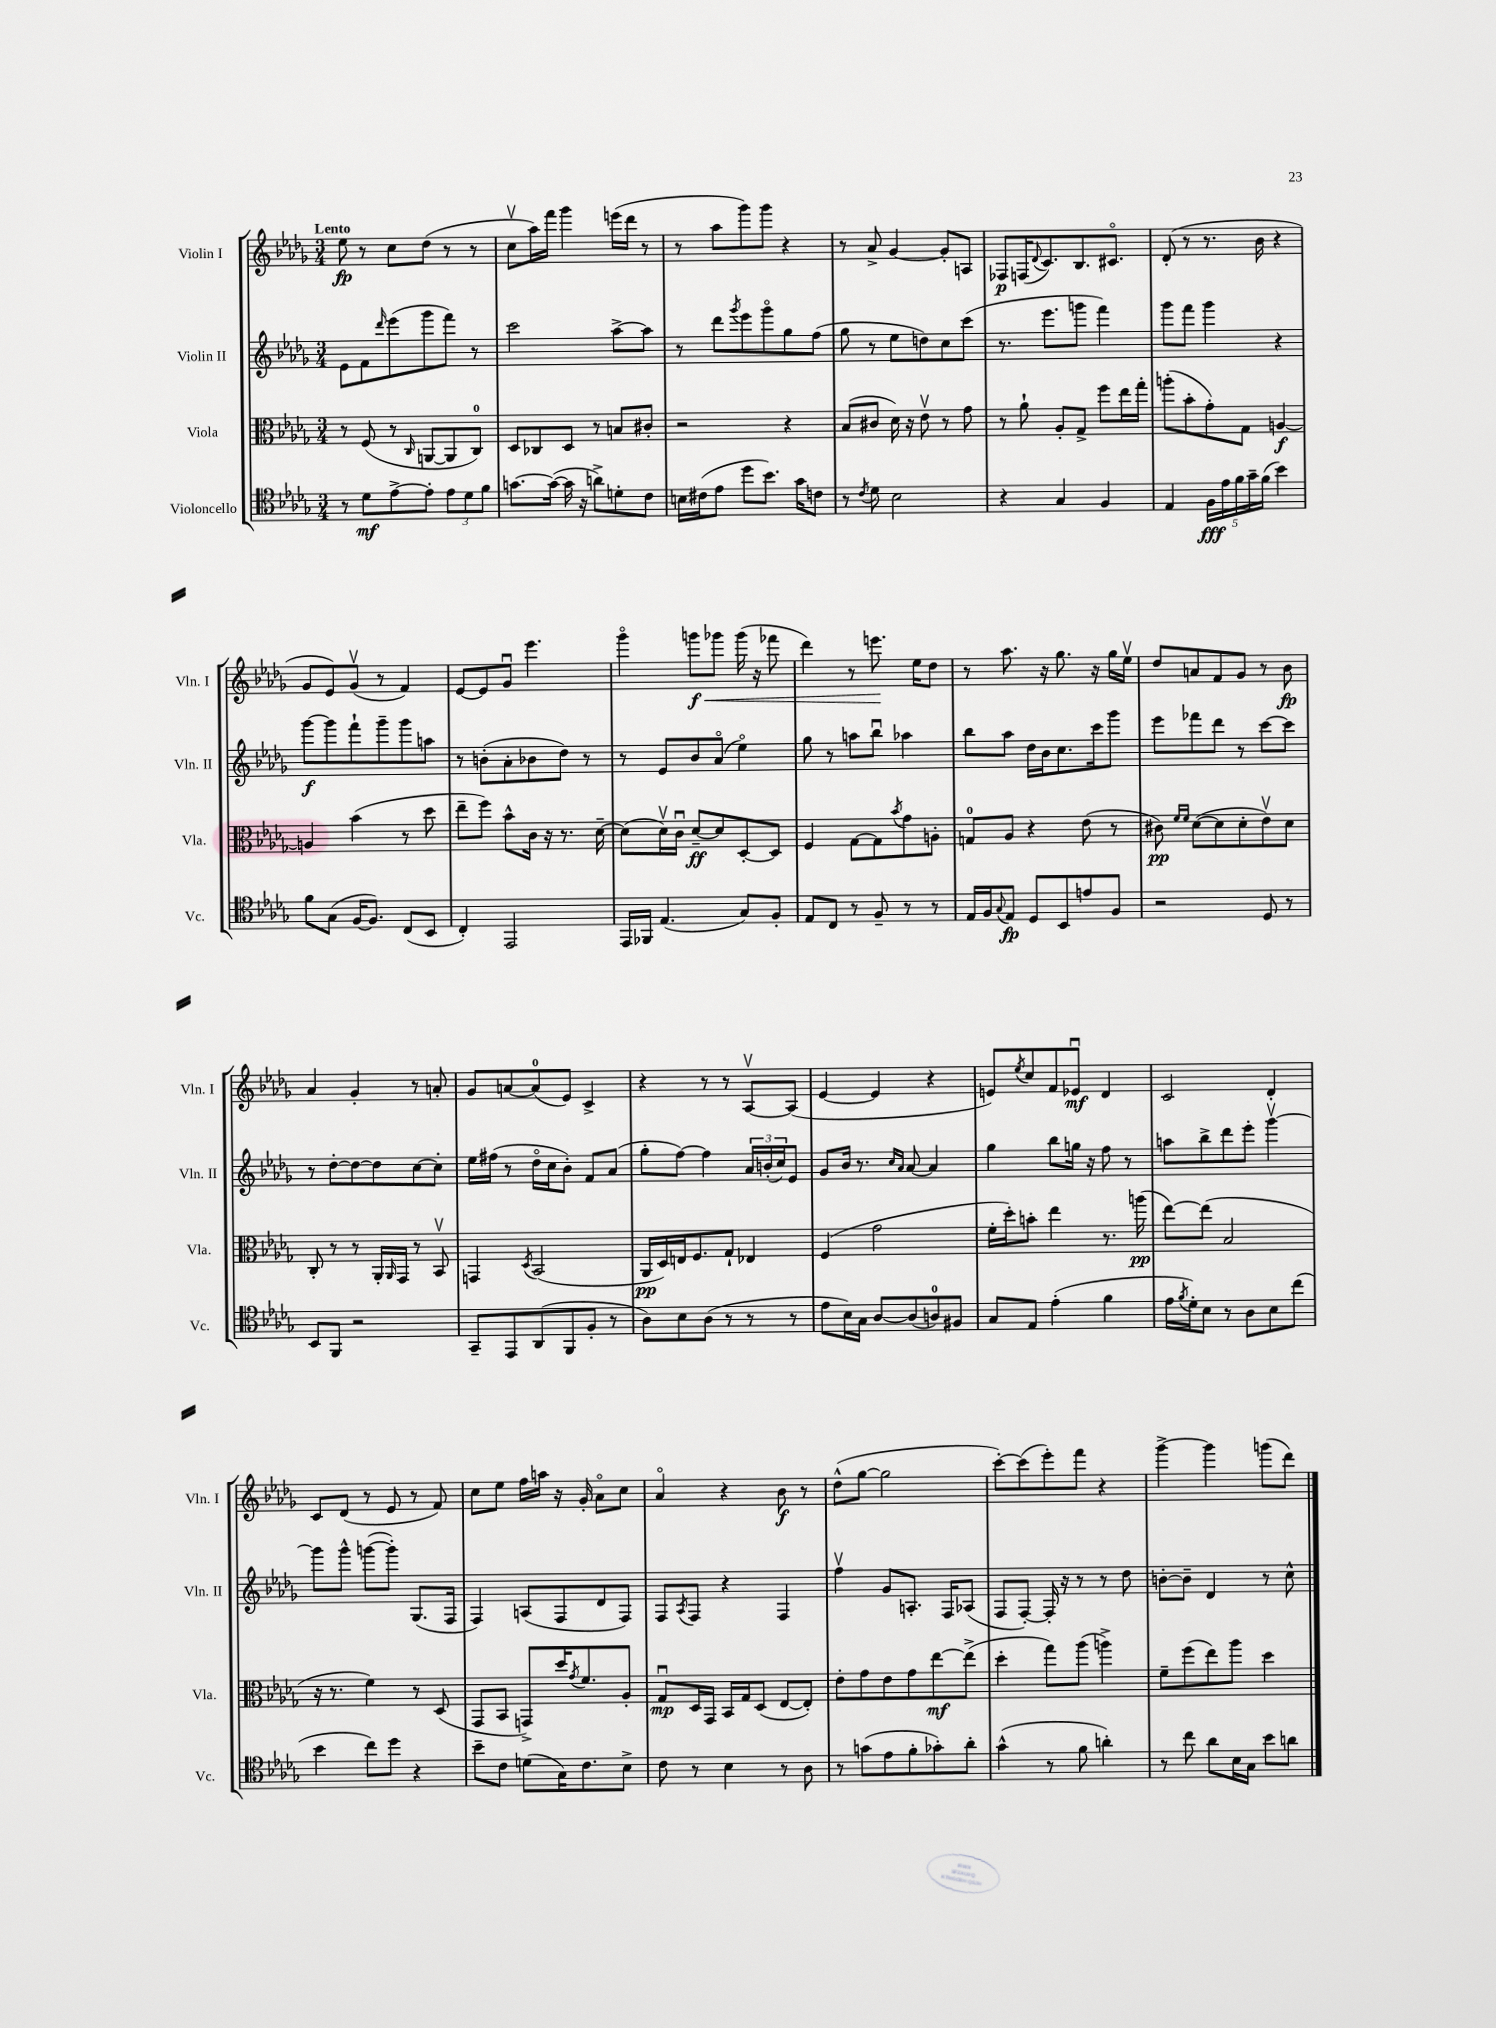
<<
\new StaffGroup <<
\new Staff = "s0" \with { instrumentName = "Violin I" shortInstrumentName = "Vln. I" } {
    \clef treble \key des \major \numericTimeSignature \time 3/4 \tempo "Lento"
    ees''8\fp r8 c''8 des''8( r8 r8 |
    c''8\upbow aes''16) f'''16 ges'''4 e'''16( des'''16 r8 |
    r8 aes''8 ges'''8) ges'''8 r4 |
    r8 aes'8-> ges'4~ ges'8-. a8 |
    fes8\p f16( \appoggiatura { des'8 } c'8.) bes8. cis'8.\flageolet |
    des'8-.( r8 r8. bes'16 r4 |
    ges'8 ees'8) ges'8\upbow( r8 f'4) |
    ees'8~ ees'8 ges'8\downbow ees'''4. |
    ges'''4\flageolet g'''8\f\< ges'''8 ges'''16( r16 fes'''8 |
    des'''4) r8 e'''8.\! ees''16 des''8 |
    r8 aes''8. r16 ges''8. r16 ges''16 ees''16\upbow |
    des''8 a'8 f'8 ges'8 r8 bes'8\fp |
    aes'4 ges'4-. r8 a'8-. |
    ges'8 a'8~ a'8-0( ees'8) c'4-> |
    r4 r8 r8 aes8~\upbow aes8( |
    ees'4~ ees'4 r4 |
    e'8) \acciaccatura { ees''8 } c''8 f'8 ees'8\downbow\mf des'4 |
    c'2 des'4-. |
    c'8 des'8( r8 ees'8 r8 f'8) |
    c''8 ees''8 f''16 a''16 r16 ges'16-. aes'8\flageolet c''8 |
    aes'4\flageolet r4 bes'8\f r8 |
    des''8-^( ges''8~ ges''2 |
    c'''8~-.) c'''8( ees'''8-.) f'''8 r4 |
    ges'''4~-> ges'''4 g'''8( des'''8) \bar "|." |
}
\new Staff = "s1" \with { instrumentName = "Violin II" shortInstrumentName = "Vln. II" } {
    \clef treble \key des \major \numericTimeSignature \time 3/4
    ees'8 f'8 \grace { des'''16 } ees'''8( ges'''8 f'''8) r8 |
    c'''2 aes''8~-> aes''8 |
    r8 des'''8 \acciaccatura { ges'''8 } ees'''8 ges'''8\flageolet ges''8 f''8( |
    ges''8 r8 ees''8 d''8) c''8 c'''8( |
    r8. ees'''8. g'''8 f'''4) |
    ges'''8 f'''8 ges'''4 r4 |
    ges'''8~\f ges'''8 f'''8-! ges'''8-- ges'''8 a''8 |
    r8 b'8-.( aes'8-. bes'8 des''8) r8 |
    r8 ees'8 bes'8 aes'8\flageolet( ees''4\flageolet) |
    ges''8 r8 a''8 bes''8\downbow aes''4 |
    bes''8 aes''8 des''16 bes'16 c''8. c'''16 ges'''8 |
    ees'''8 fes'''8 des'''8 r8 c'''8~ c'''8 |
    r8 des''8~-. des''8~ des''8 c''8~ c''8-. |
    ees''16 fis''16( r8 des''16\flageolet c''16 bes'8-.) f'8 aes'8( |
    ges''8-. f''8~) f''4 \tuplet 3/2 { aes'16 b'16-.( c''16) } ees'8 |
    ges'8 bes'16 r8. \grace { c''16 aes'16 } aes'8~ aes'4 |
    ges''4 bes''8 g''16 r16 f''8 r8 |
    a''8 bes''8-> des'''8 ees'''8-. ges'''4~\upbow |
    ges'''8 ges'''8-^ g'''8~( g'''8-.) ges8.( f16 |
    f4) a8( f8 des'8 f8) |
    f8 \acciaccatura { aes8 } f8 r4 f4 |
    f''4\upbow ges'8 a8.-. f16 aes8( |
    f8 f8~-.) f16-. r16 r8 r8 des''8 |
    b'8~-. b'8-- des'4 r8 c''8-^ \bar "|." |
}
\new Staff = "s2" \with { instrumentName = "Viola" shortInstrumentName = "Vla." } {
    \clef alto \key des \major \numericTimeSignature \time 3/4
    r8 f8( r8 \grace { c16 } a,8~ a,8 c8-0) |
    des8 ces8 des8 r8 b8 cis'8-. |
    r2 r4 |
    bes8( cis'8 des'16) r16 ees'8\upbow r8 ges'8 |
    r8 aes'8-! aes8-. ges8-> f''8 ees''16 ges''16-. |
    a''8-.( bes'8-. ges'8-.) ges8 a4~\f |
    a4 bes'4( r8 des''8 |
    ees''8-- f''8) bes'8-^ c'16 r16 r8. des'16~-- |
    des'8( des'16\upbow) c'16\downbow des'8~--\ff des'8 des8~-. des8 |
    f4 ges8~ ges8 \acciaccatura { bes'8 } ges'8 a8-. |
    g8-0 aes8 r4 ees'8( r8 |
    cis'8\pp) \grace { f'16 f'16 } des'8~( des'8 des'8-. ees'8\upbow) des'8 |
    c8-. r8 r8 aes,16-. \grace { aes,16 } ges,16 r8 bes,8\upbow |
    g,4 \acciaccatura { des8 } bes,2( |
    aes,16\pp des16) e16 f8. ges8-! ees4 |
    f4( ges'2 |
    f'16-. des''16-.) b'8-. ees''4 r8. a''16\pp( |
    ees''8~) ees''8( bes2 |
    r16 r8. f'4) r8 des8( |
    ges,8 bes,8 g,8->) des''16 \acciaccatura { ges'8 } f'8. aes8-. |
    ges8\downbow\mp des16 ges,16 bes,16 ges16 des8( ees8~ ees8-.) |
    ees'8-. ges'8 ees'8 ges'8 ees''8~\mf ees''8->( |
    des''4-. ges''8) aes''8( a''4->) |
    f'8-- f''8( ees''8) aes''8 des''4 \bar "|." |
}
\new Staff = "s3" \with { instrumentName = "Violoncello" shortInstrumentName = "Vc." } {
    \clef tenor \key des \major \numericTimeSignature \time 3/4
    r8 des'8\mf ees'8~-> ees'8-. \tuplet 3/2 { ees'8 des'8 f'8 } |
    g'8.~ g'16~( g'16 r16 a'8->) d'8-. c'8 |
    b16 cis'16( ees'8 des''8 bes'8.) ges'16 c'8 |
    r8 \acciaccatura { c'8 } des'8 bes2 |
    r4 ges4 f4 |
    ees4 \tuplet 5/4 { f16\fff ees'16 f'16 ges'16-- f'16( } bes'4) |
    f'8 ges8( f16~ f8.) c8( bes,8 |
    c4-.) ees,2 |
    ees,16 fes,16 ees4.( ges8) f8-. |
    ees8 c8 r8 f8-- r8 r8 |
    ees16 f16 \appoggiatura { ges8 } ees8\fp des8 bes,8 e'8 f8 |
    r2 des8 r8 |
    bes,8 f,8 r2 |
    ges,8-- ees,8 aes,8( f,8 f8-. r8 |
    aes8) bes8 aes8( r8 r8 r8 |
    ees'8 bes16) ges16 aes8~ aes8( a8-0) fis8 |
    ges8 ees8 ees'4-.( f'4 |
    ees'16 \acciaccatura { f'8 } des'16-.) bes8 r8 aes8 bes8 c''8( |
    bes'4 c''8) des''8 r4 |
    bes'8-- c'8 d'8( ges16) c'8. bes8-> |
    c'8 r8 bes4 r8 aes8 |
    r8 g'8( ees'8 f'8-. ges'8-.) aes'8-. |
    ges'4-^( r8 f'8 a'4-.) |
    r8 c''8 aes'8 bes16 ges16 bes'8 a'8 \bar "|." |
}
>>
>>
\layout { \context { \Score \remove "Bar_number_engraver" } }
